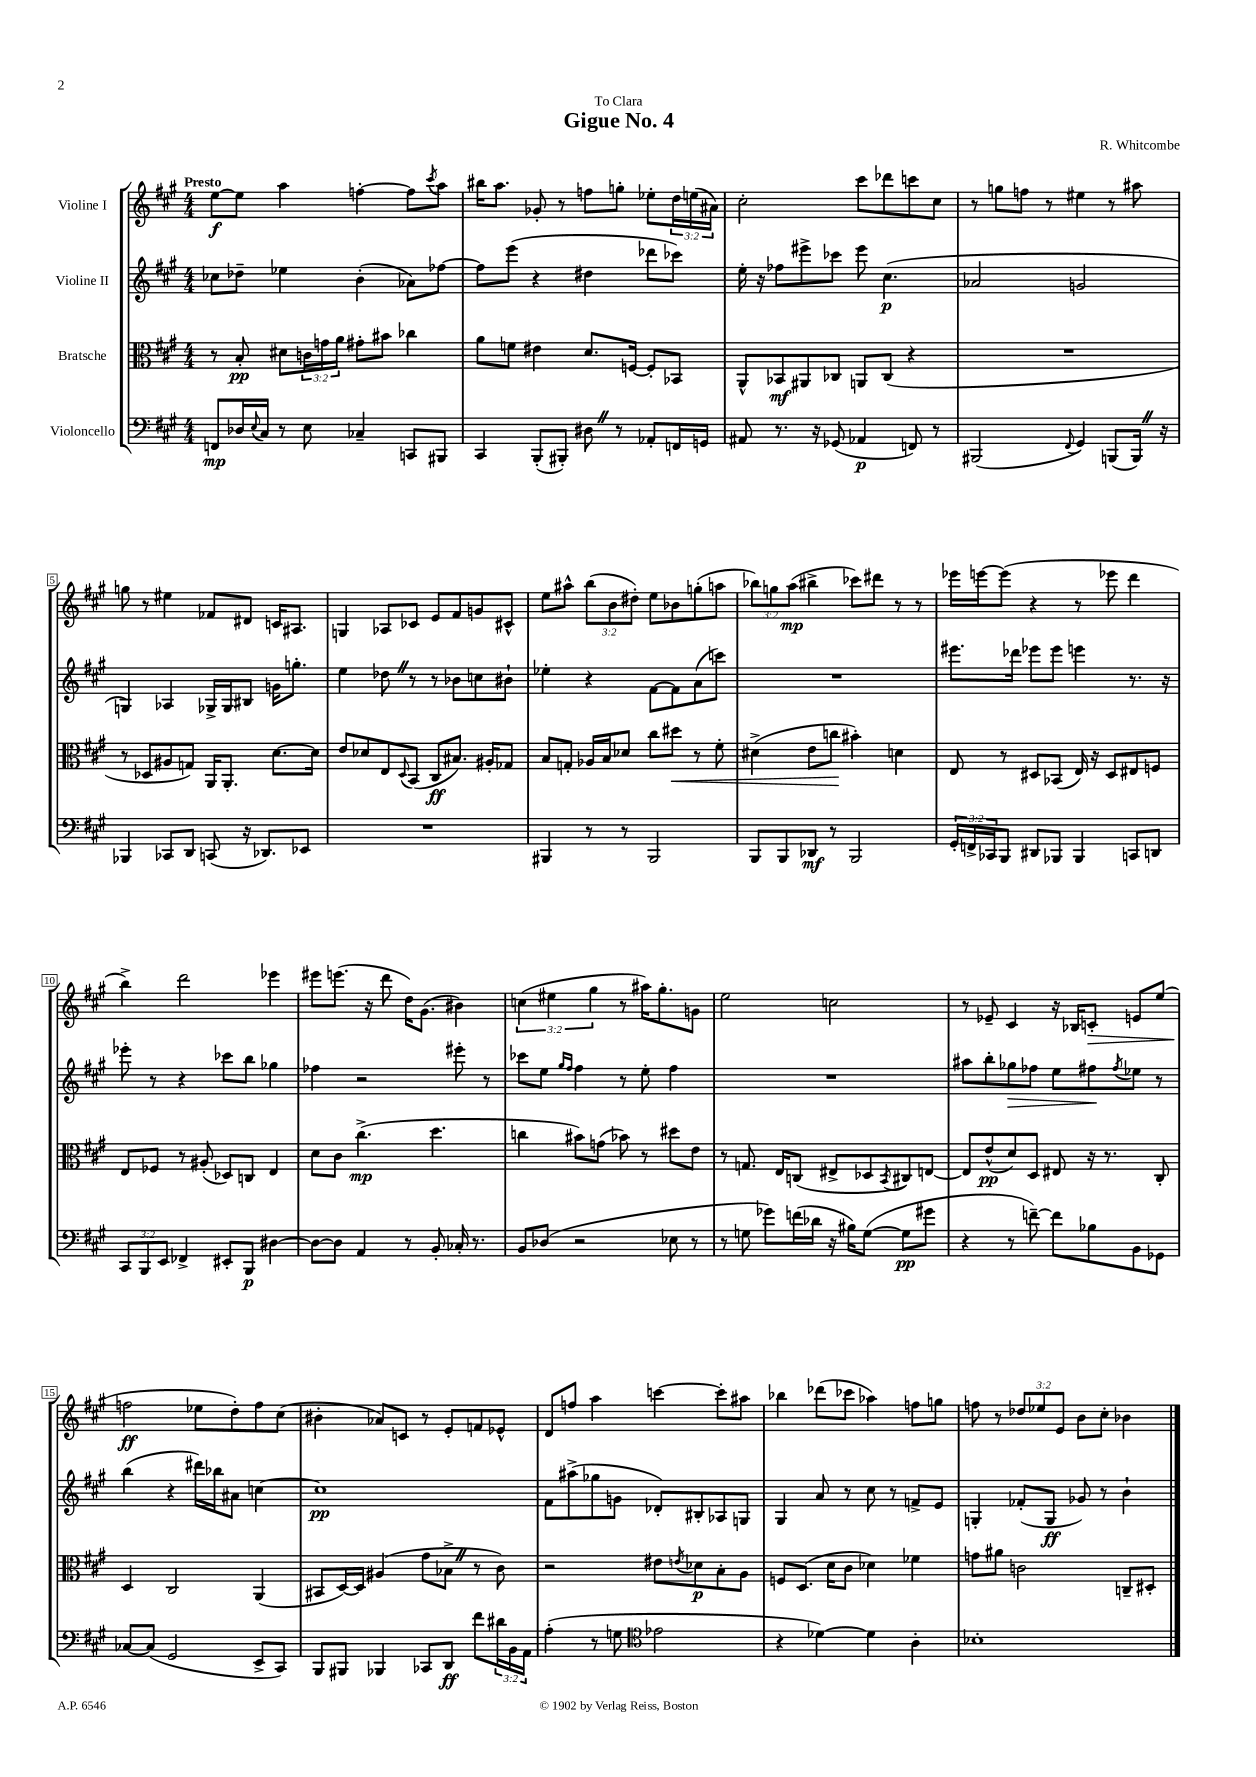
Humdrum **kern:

**kern	**dynam	**kern	**dynam	**kern	**dynam	**kern	**dynam
*part4	*part4	*part3	*part3	*part2	*part2	*part1	*part1
*staff4	*staff4	*staff3	*staff3	*staff2	*staff2	*staff1	*staff1
*I"Violoncello	*	*I"Bratsche	*	*I"Violine II	*	*I"Violine I	*
*clefF4	*	*clefC3	*	*clefG2	*	*clefG2	*
*k[f#c#g#]	*	*k[f#c#g#]	*	*k[f#c#g#]	*	*k[f#c#g#]	*
*M4/4	*	*M4/4	*	*M4/4	*	*M4/4	*
=1	=1	=1	=1	=1	=1	=1	=1
!	!	!	!	!	!	!LO:TX:a:B:t=Presto	!
8FFn/L	mp	8r	.	8cc-X\L	.	[8ee\L	f
16D-X/L	.	8B'/	pp	8dd-X~\J	.	8ee\J]	.
8qqE/	.	.	.	.	.	.	.
16C#/JJ	.	.	.	.	.	.	.
8r	.	8d#X\L	.	4ee-X\	.	4aa\	.
8E\	.	24cn\L	.	.	.	.	.
.	.	24gn\	.	.	.	.	.
.	.	24a\JJ	.	.	.	.	.
4C-X~/	.	8g#X'\L	.	(4b'\	.	[4ffn'\	.
.	.	8b#X\J	.	.	.	.	.
8CCn/L	.	4cc-X\	.	8a-X\L)	.	8ff\L]	.
.	.	.	.	.	.	8qccc#/	.
8BBB#X/J	.	.	.	[8ff-X\J	.	8aa\J	.
=2	=2	=2	=2	=2	=2	=2	=2
4CC#/	.	8a\L	.	8ff-\L]	.	16bb#X\KL	.
.	.	.	.	.	.	8.aa\J	.
.	.	8fn\J	.	(8eee\J	.	.	.
(8BBB'/L	.	4e#X\	.	4r	.	8g-X'/	.
8BBB#X'/J)	.	.	.	.	.	8r	.
8D#XZ\	.	8.d/L	.	4dd#X\	.	8ffn\L	.
8r	.	.	.	.	.	8ggn'\J	.
.	.	[16Fn/Jk	.	.	.	.	.
8AA-X'/L	.	8F'/L]	.	8ddd-X\L	.	8ee-X'\L	.
16FFn/L	.	8BB-X/J	.	8ccc-X\J)	.	24dd\L	.
.	.	.	.	.	.	(24een\	.
16GGn/JJ	.	.	.	.	.	.	.
.	.	.	.	.	.	24a#X\JJ)	.
=3	=3	=3	=3	=3	=3	=3	=3
8AA#X/	.	8AA^^/L	.	16ee'\	.	2cc#'\	.
.	.	.	.	16r	.	.	.
8.r	.	8BB-X/	mf	8ff-X\L	.	.	.
.	.	8AA#X/	.	8eee#X^\	.	.	.
16r	.	.	.	.	.	.	.
(8GG-X/	.	8C-X/J	.	8ccc-X\J	.	.	.
4AA-X/	p	8AAn/L	.	8eee#\	.	8ccc#\L	.
.	.	(8C-/J	.	(4.cc#\	p	8ddd-X\	.
8FFn/)	.	4r	.	.	.	8cccn\	.
8r	.	.	.	.	.	8cc#\J	.
=4	=4	=4	=4	=4	=4	=4	=4
(2BBB#X/	.	1r	.	2a-X/	.	8r	.
.	.	.	.	.	.	8ggn\L	.
.	.	.	.	.	.	8ffn\J	.
.	.	.	.	.	.	8r	.
8qqFF#/	.	.	.	.	.	.	.
4GG#/)	.	.	.	2gn/	.	4ee#X\	.
(8BBBn/L	.	.	.	.	.	8r	.
16BBBZ/Jk)	.	.	.	.	.	8aa#X\	.
16r	.	.	.	.	.	.	.
!!LO:LB:g=z
=5	=5	=5	=5	=5	=5	=5	=5
4BBB-X/	.	8r	.	4Gn/)	.	8ggn\	.
.	.	8D-X/L	.	.	.	8r	.
8CC-X/L	.	8A#X/	.	4A-X/	.	4ee#X\	.
8DD/J	.	8Gn/J)	.	.	.	.	.
(8CCn/	.	16AA/KL	.	16G-X^/LL	.	8f-X/L	.
.	.	8.AA'/J	.	16G-/J	.	.	.
16r	.	.	.	8B#X/J	.	8d#X/J	.
8.DD-X/L)	.	.	.	.	.	.	.
.	.	[8.d\L	.	16gn\KL	.	16cn/KL	.
.	.	.	.	8.ggn'\J	.	8.A#X/J	.
8EE-X/J	.	.	.	.	.	.	.
.	.	16d\Jk]	.	.	.	.	.
=6	=6	=6	=6	=6	=6	=6	=6
1r	.	8e/L	.	4ee\	.	4Gn/	.
.	.	8d-X/	.	.	.	.	.
.	.	8E/	.	8dd-XZ\	.	8A-X/L	.
.	.	8qqD/	.	.	.	.	.
.	.	(8BB/J	.	8r	.	8c-X/J	.
.	.	8C#/L	ff	8r	.	8e/L	.
.	.	8.B#X/J)	.	8b-X\L	.	8f#/	.
.	.	.	.	8ccn\	.	8gn/	.
.	.	16A#X'/KL	.	.	.	.	.
.	.	8G-X/J	.	8b#X`\J	.	8c#X^^/J	.
=7	=7	=7	=7	=7	=7	=7	=7
4BBB#X/	.	8B/L	.	4ee-X'\	.	8ee\L	.
.	.	8Gn'/J	.	.	.	8aa#X^^\J	.
8r	.	16A-X/LL	.	4r	.	(12bb\L	.
.	.	16B/J	.	.	.	.	.
.	.	.	.	.	.	12b\	.
8r	.	8d-X/J	.	.	.	.	.
.	.	.	.	.	.	12dd#X'\J)	.
2BBB#/	.	8cc#\L	.	[8f#\L	.	8ee\L	.
!	!	!	!LO:HP:b	!	!	!	!
.	.	8dd#X\J	<	8f#\]	.	8b-X\	.
.	.	8r	.	(8a\	.	(8ggn'\	.
.	.	8f#'\	.	8cccn\J)	.	8aan\J	.
=8	=8	=8	=8	=8	=8	=8	=8
8BBB/L	.	(4d#X^\	.	1r	.	12bb-X\L)	.
.	.	.	.	.	.	12ggn\	.
8BBB/	.	.	.	.	.	.	.
.	.	.	.	.	.	(12aa\J	mp
8DD-X/J	mf	8e\L	.	.	.	4bb#X^\	.
8r	.	8ccn\J	.	.	.	.	.
2BBB/	.	4b#X'\)	[	.	.	8ccc-X\L)	.
.	.	.	.	.	.	8ddd#X\J	.
.	.	4dn\	.	.	.	8r	.
.	.	.	.	.	.	8r	.
=9	=9	=9	=9	=9	=9	=9	=9
24GG#'/LL	.	8E/	.	8.eee#X\L	.	16eee-X\LL	.
24FFn^/	.	.	.	.	.	.	.
.	.	.	.	.	.	[16eeen\J	.
24CC-X/J	.	.	.	.	.	.	.
8BBB/J	.	8r	.	.	.	(8eee\J]	.
.	.	.	.	16ddd-X\Jk	.	.	.
8DD#X/L	.	8D#X/L	.	8eee-X\L	.	4r	.
8BBB-X/J	.	(8BB-X/J	.	8eee-\J	.	.	.
4BBB-/	.	16E/)	.	4eeen\	.	8r	.
.	.	16r	.	.	.	.	.
.	.	8D#/L	.	.	.	8eee-X\	.
8CCn/L	.	8E#X/	.	8.r	.	4ddd\	.
8DDn/J	.	8Fn/J	.	.	.	.	.
.	.	.	.	16r	.	.	.
!!LO:LB:g=z
=10	=10	=10	=10	=10	=10	=10	=10
12CC#/L	.	8E/L	.	8eee-X'\	.	4bb^\)	.
12BBB/	.	.	.	.	.	.	.
.	.	8F-X/J	.	8r	.	.	.
12EE/J	.	.	.	.	.	.	.
4FF-X^/	.	8r	.	4r	.	2ddd\	.
.	.	(8A#X'/	.	.	.	.	.
8EE#X'/L	.	8D-X/L)	.	8ccc-X\L	.	.	.
8BBB/J	p	8Cn/J	.	8bb\J	.	.	.
[4D#X\	.	4E/	.	4gg-X\	.	4eee-X\	.
=11	=11	=11	=11	=11	=11	=11	=11
8D#\L_	.	8d\L	.	4ff-X\	.	8eee#X\L	.
8D#\J]	.	8c#\J	.	.	.	(8.eeen\J	.
4AA/	.	(4.cc#^\	mp	2r	.	.	.
.	.	.	.	.	.	16r	.
.	.	.	.	.	.	8ddd\	.
8r	.	.	.	.	.	16dd\KL)	.
.	.	.	.	.	.	(8.g#\J	.
8BB'/	.	4.dd\	.	.	.	.	.
16C-X'/	.	.	.	8eee#X'\	.	4b#X\)	.
8.r	.	.	.	.	.	.	.
.	.	.	.	8r	.	.	.
=12	=12	=12	=12	=12	=12	=12	=12
8BB/L	.	4ccn\	.	8ccc-X\L	.	(6ccn\	.
(8D-X/J	.	.	.	8ee\J	.	.	.
.	.	.	.	.	.	6ee#X\	.
.	.	.	.	16qqgg#/LL	.	.	.
.	.	.	.	16qqff#/JJ	.	.	.
2r	.	8b#X\L)	.	4ff#\	.	.	.
.	.	.	.	.	.	6gg#\	.
.	.	(8gn\J	.	.	.	.	.
.	.	8b-X\)	.	8r	.	8r	.
.	.	8r	.	8ee'\	.	16aa#X\KL)	.
.	.	.	.	.	.	8.gg#'\	.
8E-X\	.	8dd#X\L	.	4ff#\	.	.	.
8r	.	8e\J	.	.	.	8gn\J	.
=13	=13	=13	=13	=13	=13	=13	=13
8r	.	8r	.	1r	.	2ee\	.
8Gn\	.	8.Gn/	.	.	.	.	.
8g-X\L)	.	.	.	.	.	.	.
.	.	16E/KL	.	.	.	.	.
(16fn\L	.	(8Cn/J	.	.	.	.	.
16d-X\JJ	.	.	.	.	.	.	.
16r	.	8E#X^/L	.	.	.	2ccn\	.
16B#X\KL)	.	.	.	.	.	.	.
([8G\J	.	8D-X/	.	.	.	.	.
.	.	8qBB/	.	.	.	.	.
8G\L]	pp	8C#X/)	.	.	.	.	.
8g#X\J	.	[8En/J	.	.	.	.	.
=14	=14	=14	=14	=14	=14	=14	=14
4r	.	8E/L]	.	8aa#X\L	.	8r	.
.	.	(8e^^/	pp	8bb'\	.	8e-X~/	.
!	!	!	!	!	!LO:HP:b	!	!
8r	.	8d/)	.	8gg-X\	>	4c#/	.
[8fn~\)	.	8D/J	.	8ff-X\J	.	.	.
8f\L]	.	8E#X/	.	8ee\L	.	16r	.
.	.	.	.	.	.	16B-X/KL	.
!	!	!	!	!	!	!	!LO:HP:b
8B-X\	.	16r	.	8ff#X\	.	8cn'/J	>
.	.	8.r	.	.	.	.	.
.	.	.	.	8qff#/	.	.	.
8BB\	.	.	.	8ee-X\J	]	8en/L	.
8GG-X\J	.	8C#'/	.	8r	.	(8ee/J	.
!!LO:LB:g=z
=15	=15	=15	=15	=15	=15	=15	=15
[8C-X/L	.	4D/	.	(4bb\	.	2ffn\	ff
(8C-/J]	.	.	.	.	.	.	.
2GG#/	.	2C#/	.	4r	.	.	.
.	.	.	.	16ddd#X\LL)	.	8ee-X\L	]
.	.	.	.	16bb-X\J	.	.	.
.	.	.	.	8a#X\J	.	8dd'\)	.
8EE^/L	.	(4AA/	.	[4ccn\	.	8ff\	.
8CC#/J)	.	.	.	.	.	(8cc#\J	.
=16	=16	=16	=16	=16	=16	=16	=16
8BBB/L	.	8BB#X/L	.	1cc]	pp	4b#X'\	.
8BBB#X/J	.	[16D/L)	.	.	.	.	.
.	.	16D/JJ]	.	.	.	.	.
4BBB-X/	.	(4A#X/	.	.	.	8a-X/L)	.
.	.	.	.	.	.	8cn/J	.
8CC-X/L	.	8g#\L	.	.	.	8r	.
8DD/J	ff	8B-X^Z\J	.	.	.	8e'/L	.
8f#\L	.	8r	.	.	.	8fn/	.
24d#X\L	.	8c#\)	.	.	.	8e-X^^/J	.
24BB\	.	.	.	.	.	.	.
24AA\JJ	.	.	.	.	.	.	.
=17	=17	=17	=17	=17	=17	=17	=17
(4A'\	.	2r	.	8f#\L	.	8d/L	.
.	.	.	.	(8aa#X^\	.	8ffn/J	.
8r	.	.	.	8gg-X\	.	4aa\	.
8Gn\	.	.	.	8gn\J	.	.	.
*clefC4	*	*	*	*	*	*	*
2e-X\	.	8e#X\L	.	8d-X'/L)	.	[4cccn\	.
.	.	8qen/	.	.	.	.	.
.	.	8d-X\	p	8B#X'/	.	.	.
.	.	8B'\	.	8A-X/	.	8ccc'\L]	.
.	.	8A\J	.	8Gn/J	.	8aa#X\J	.
=18	=18	=18	=18	=18	=18	=18	=18
4r	.	8Fn/L	.	4G#/	.	4bb-X\	.
.	.	(8.D/J	.	.	.	.	.
[4d-X\)	.	.	.	8a/	.	(8ddd-X\L	.
.	.	16d\KL	.	.	.	.	.
.	.	8c#\J	.	8r	.	8ccc-X\J	.
4d-\]	.	4d-X\)	.	8cc#\	.	4aa-X\)	.
.	.	.	.	8r	.	.	.
4A'\	.	4f-X\	.	8fn^/L	.	8ffn\L	.
.	.	.	.	8e/J	.	8ggn\J	.
=19	=19	=19	=19	=19	=19	=19	=19
1B-X'	.	8gn\L	.	4Gn'/	.	8ffn\	.
.	.	8a#X\J	.	.	.	8r	.
.	.	2cn\	.	(8f-X'/L	.	12dd-X/L	.
.	.	.	.	.	.	12ee-X/	.
.	.	.	.	8G/J	ff	.	.
.	.	.	.	.	.	12e/J	.
.	.	.	.	8g-X/)	.	8b\L	.
.	.	.	.	8r	.	8cc#'\J	.
.	.	8Cn~/L	.	4b`\	.	4b-X\	.
.	.	8D#X'/J	.	.	.	.	.
==	==	==	==	==	==	==	==
*-	*-	*-	*-	*-	*-	*-	*-
